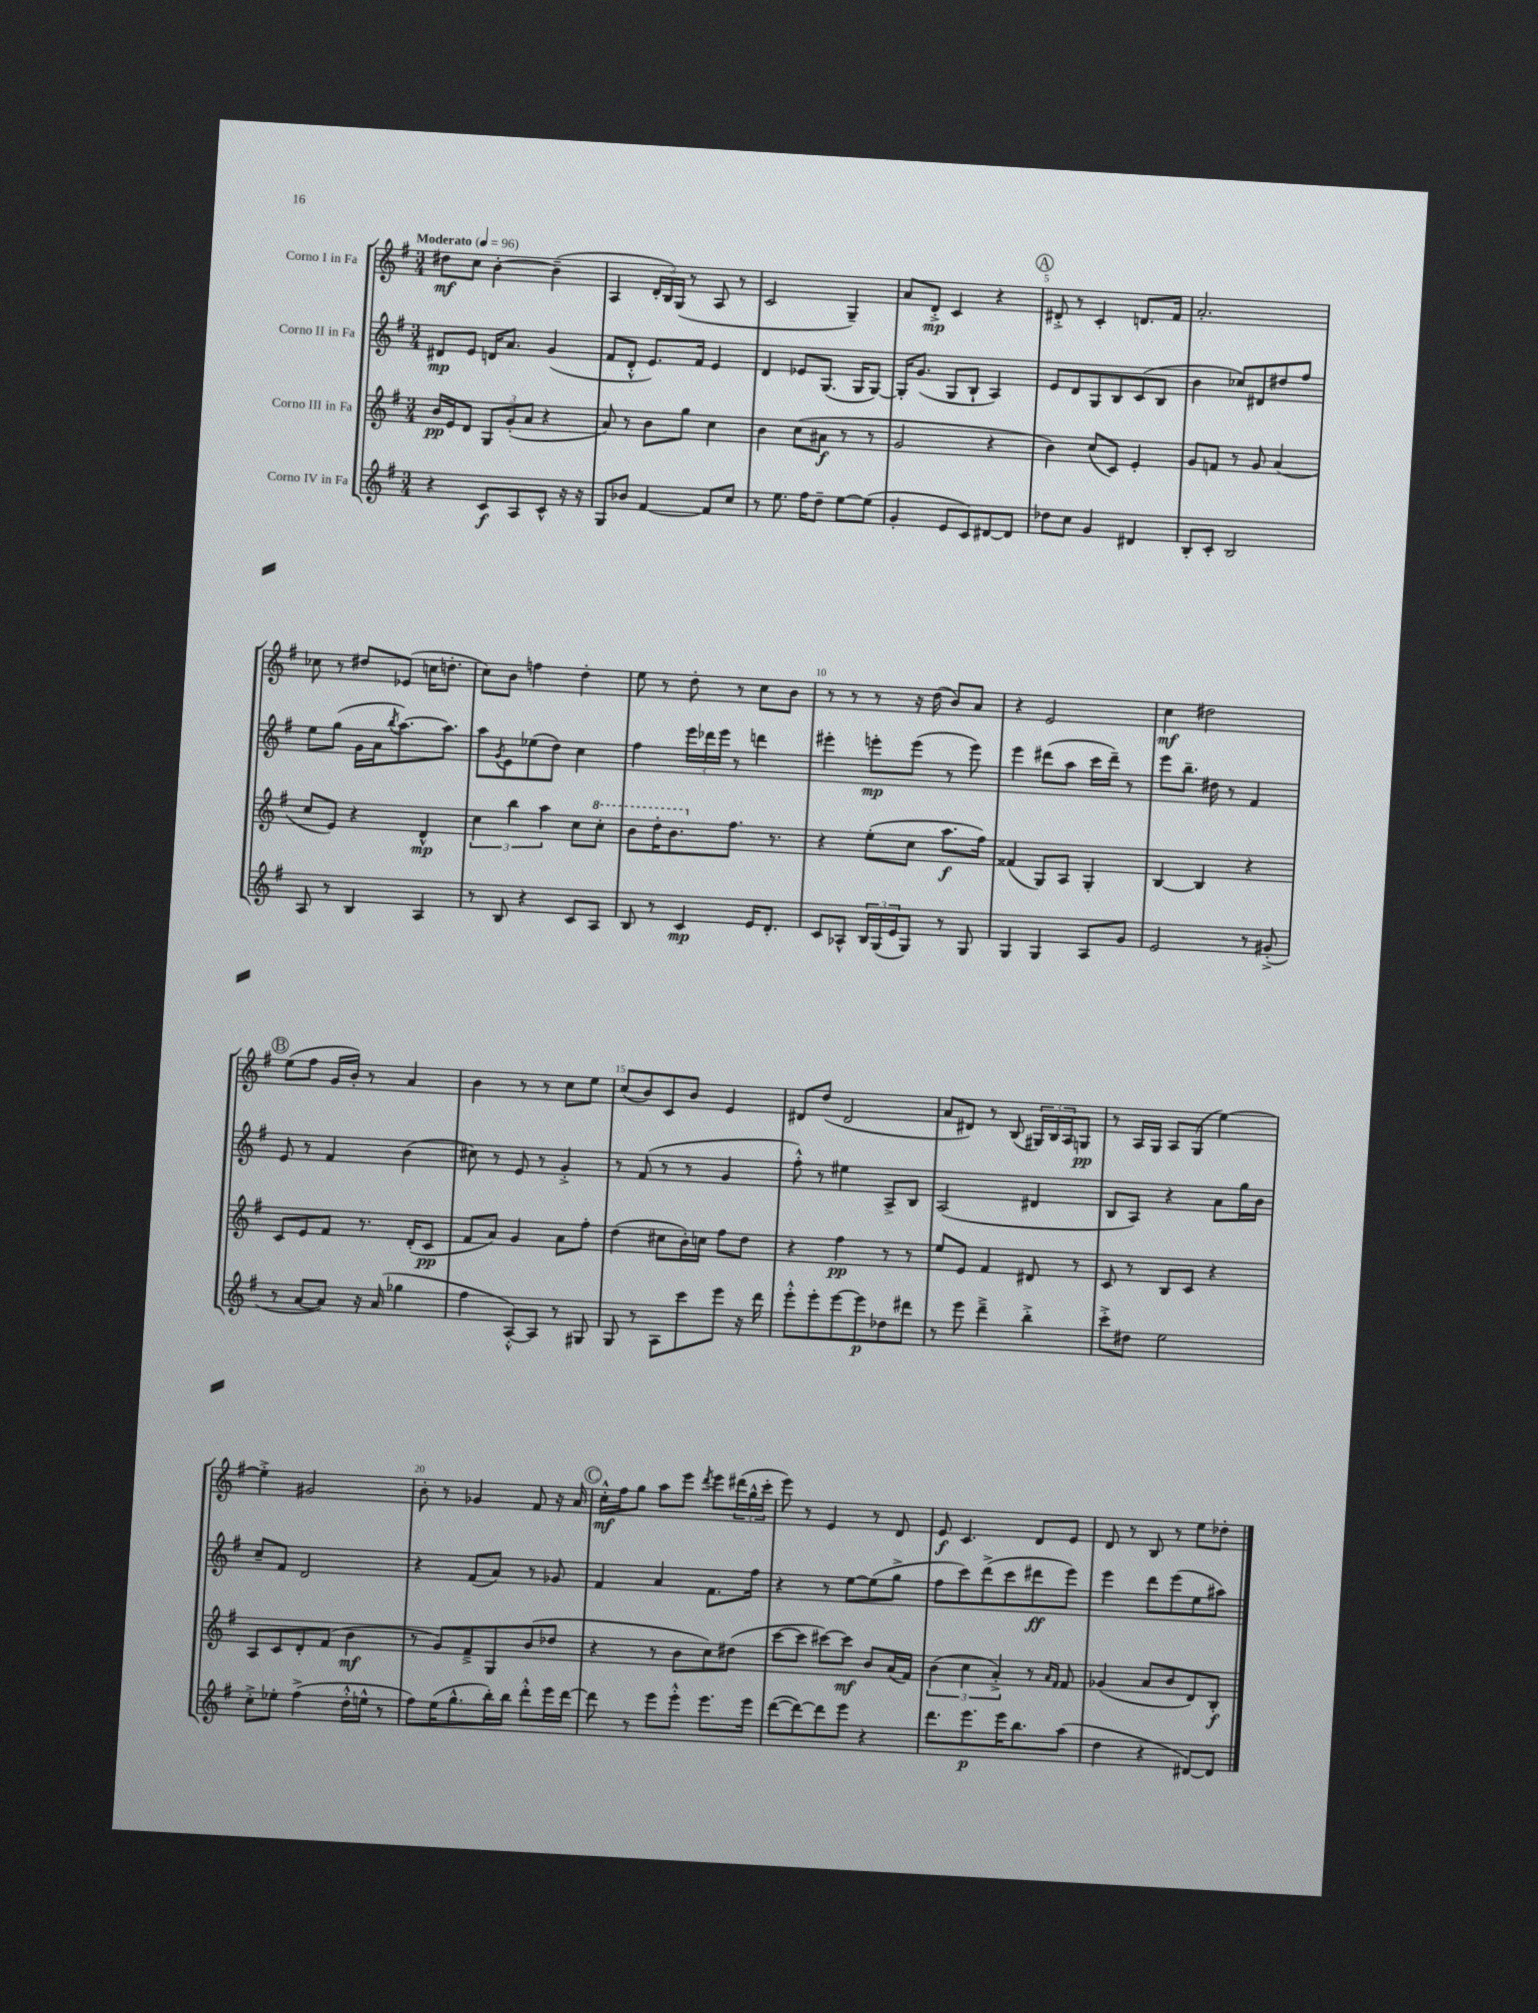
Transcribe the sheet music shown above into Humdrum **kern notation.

**kern	**kern	**kern	**kern
*staff4	*staff3	*staff2	*staff1
*clefG2	*clefG2	*clefG2	*clefG2
*k[f#]	*k[f#]	*k[f#]	*k[f#]
*M3/4	*M3/4	*M3/4	*M3/4
*MM96	*MM96	*MM96	*MM96
4r	16b	8d#	8dd#
.	16e	.	.
.	8d	8e	8cc
8c	12G	16d	[4b'
.	.	8.a	.
.	(12g'	.	.
8A	.	.	.
.	12a	.	.
8c^^	4r	(4g	(4b~]
16r	.	.	.
16r	.	.	.
=	=	=	=
8G	8a)	8f#	4A
8b-	8r	8d'^^	.
[4f#	8b	8.e)	24d'
.	.	.	24B)
.	.	.	(24G
.	8gg	.	8r
.	.	16f#	.
8f#]	4cc	4e	8A
8cc	.	.	8r
=	=	=	=
8r	4b	4d	2c
8.ee	.	.	.
.	(8cc	8e-	.
16ff#	.	.	.
8dd~	8a#	(8.G	.
[8ee	8r	.	4G~)
.	.	16G	.
(8ee]	8r	[8G)	.
=	=	=	=
4g'	2g	16G']	8a
.	.	(8.g	.
.	.	.	8d'^
8e	.	8G	4c
8c)	.	8B`	.
[8d#	4r	4A)	4r
8d#]	.	.	.
=	=	=	=
8dd-	4b)	8e	8d#'^
8cc	.	8d	8r
4g	(8cc	8G	4c'
.	8c)	8B	.
4d#	4e'	(8c	8.d
.	.	8B	.
.	.	.	16f#
=	=	=	=
8B'	8g	4b	2.a'
8c'	8f	.	.
2B	8r	8cc-)	.
.	8g	8d#	.
.	(4a	8dd#	.
.	.	8ff#	.
=	=	=	=
8A	8cc	8ee	8cc-
8r	8e)	(8gg	8r
4B	4r	16g	8dd#
.	.	16a	.
.	.	8qbb	.
.	.	[8.aa)	(8e-
4A	4d^^	.	16cc
.	.	8.aa]	8.dd'
=	=	=	=
8r	6cc	8aa	8cc)
.	.	8qg	.
8B	.	8e	8b
.	6bb	.	.
4r	.	(8ee-	4ff
.	6aa	.	.
.	.	8dd)	.
8c	8cc	4cc	4dd'
8A	8ccc'	.	.
=	=	=	=
8B	8bb	4ff#	8ee
8r	16ddd'	.	8r
.	8.bb	.	.
4c	.	24eee	8dd'
.	.	24ddd-	.
.	.	24eee	.
.	8.ff#	8r	8r
16e	.	4ddd	8cc
8.d'	8.r	.	.
.	.	.	8b
=	=	=	=
8c	4r	4eee#'	8r
8A-^^	.	.	8r
24B	(8ee'	8eee'	8r
(24G	.	.	.
24e	.	.	.
8G)	8cc	(8eee	16r
.	.	.	(16dd
8r	8.aa	8r	8b)
8G	.	8eee)	8a
.	16ff#)	.	.
=	=	=	=
4G	(4f##	4eee	4r
4G	8G)	(8ddd#	2e
.	8A	8aa	.
8A	4G'	16ccc	.
.	.	16ddd#~)	.
8g	.	8r	.
=	=	=	=
2e	[4B	8eee	4cc
.	.	8.bb~	.
.	4B]	.	2dd#
.	.	16dd#	.
.	.	8r	.
8r	4r	4f#	.
(8g#'^	.	.	.
=	=	=	=
8r	8c	8e	(8ee
[8a	8e	8r	8ff#
8a])	8f#	4f#	16g
.	.	.	16b')
16r	8.r	.	8r
(16a	.	.	.
4gg-	.	(4b	4a
.	(16d'	.	.
.	8c	.	.
=	=	=	=
4ff#	8f#	8cc#)	4b
.	8a)	8r	.
[8A'^^)	4g	8e	8r
8A]	.	8r	8r
8r	8a	4g'^	8cc
8G#	8ff#'	.	8ee
=	=	=	=
8G	(4dd	8r	(8cc
8r	.	(8f#	8b)
8A	8cc#	8r	8c
8ccc	16b')	8r	8b
.	16cc	.	.
8eee	8ff#	4g	4e
16r	8dd	.	.
16ddd	.	.	.
=	=	=	=
8eee'^^	4r	8ff#'^^)	8d#
8eee'	.	8r	(8dd
[8eee	4ff#	4ee#	2d#
8eee]	.	.	.
8dd-	8r	8A^	.
8ddd#	8r	8B	.
=	=	=	=
8r	8ee	(2A	8a
8eee	8e	.	8d#)
4ddd~^	4f#	.	8r
.	.	.	(8B
4bb'^	8d#	4d#	24G#)
.	.	.	24B
.	.	.	24A
.	8r	.	8G
=	=	=	=
8ccc'^	8c	8B	8r
8dd#	8r	8A)	16A
.	.	.	16G
2ee	8B	4r	8A
.	8c	.	(8G
.	4r	8a	[4ee)
.	.	16gg	.
.	.	16b	.
=	=	=	=
8cc'^	8A	8cc~	4ee'^]
8ee-'	8c	8f#	.
(4ff#^	8d'	2d	2g#
.	(8f#	.	.
16dd'^^	4b	.	.
16ee^^	.	.	.
8r	.	.	.
=	=	=	=
8ff#)	8r	4r	8b'
(16ee	8g)	.	8r
8.gg^^	.	.	.
.	8f#~^	(8f#	4g-
16bb')	8G	8a)	.
16bb	.	.	.
8ddd'^^	(8b	8r	8f#
16eee	8dd-	8g-	16r
[16ddd	.	.	16a
=	=	=	=
8ddd]	4r	4f#	16cc'^^
.	.	.	16ff#
8r	.	.	8gg
8eee	8r	4a	8aa
8eee'^^	8b	.	8eee
.	.	.	8qddd
8.eee	8cc)	8.f#	8eee
.	(8dd#	.	(24ddd#
.	.	.	24gg^^
16eee	.	16ff#	.
.	.	.	24ccc'
=	=	=	=
([8ddd	[8ccc	4r	8eee)
8ddd_)	8ccc]	.	8r
8ddd]	[8ccc#)	8r	4e
8eee	8ccc#]	[8ee	.
4r	8b	(8ee]	8r
.	(16a	8gg^	8d
.	16f#)	.	.
=	=	=	=
8.ddd	(6b	8ff#	8e
.	.	8ccc)	4.c
.	6cc	.	.
8.eee	.	.	.
.	.	(8ddd^	.
.	6a'^)	.	.
16eee	.	8ccc	.
8.bb	.	.	.
.	8r	8ddd#	8d
.	16qqa	.	.
.	16qqf#	.	.
(8aa	8f#	8eee)	8e
=	=	=	=
4dd	(4g-	4eee	8d
.	.	.	8r
4r	8a	8ddd	8B
.	8b	(8eee	8r
[8d#)	8d)	8ee	8ee
8d#]	8B'	8aa#)	8dd-'
==	==	==	==
*-	*-	*-	*-
